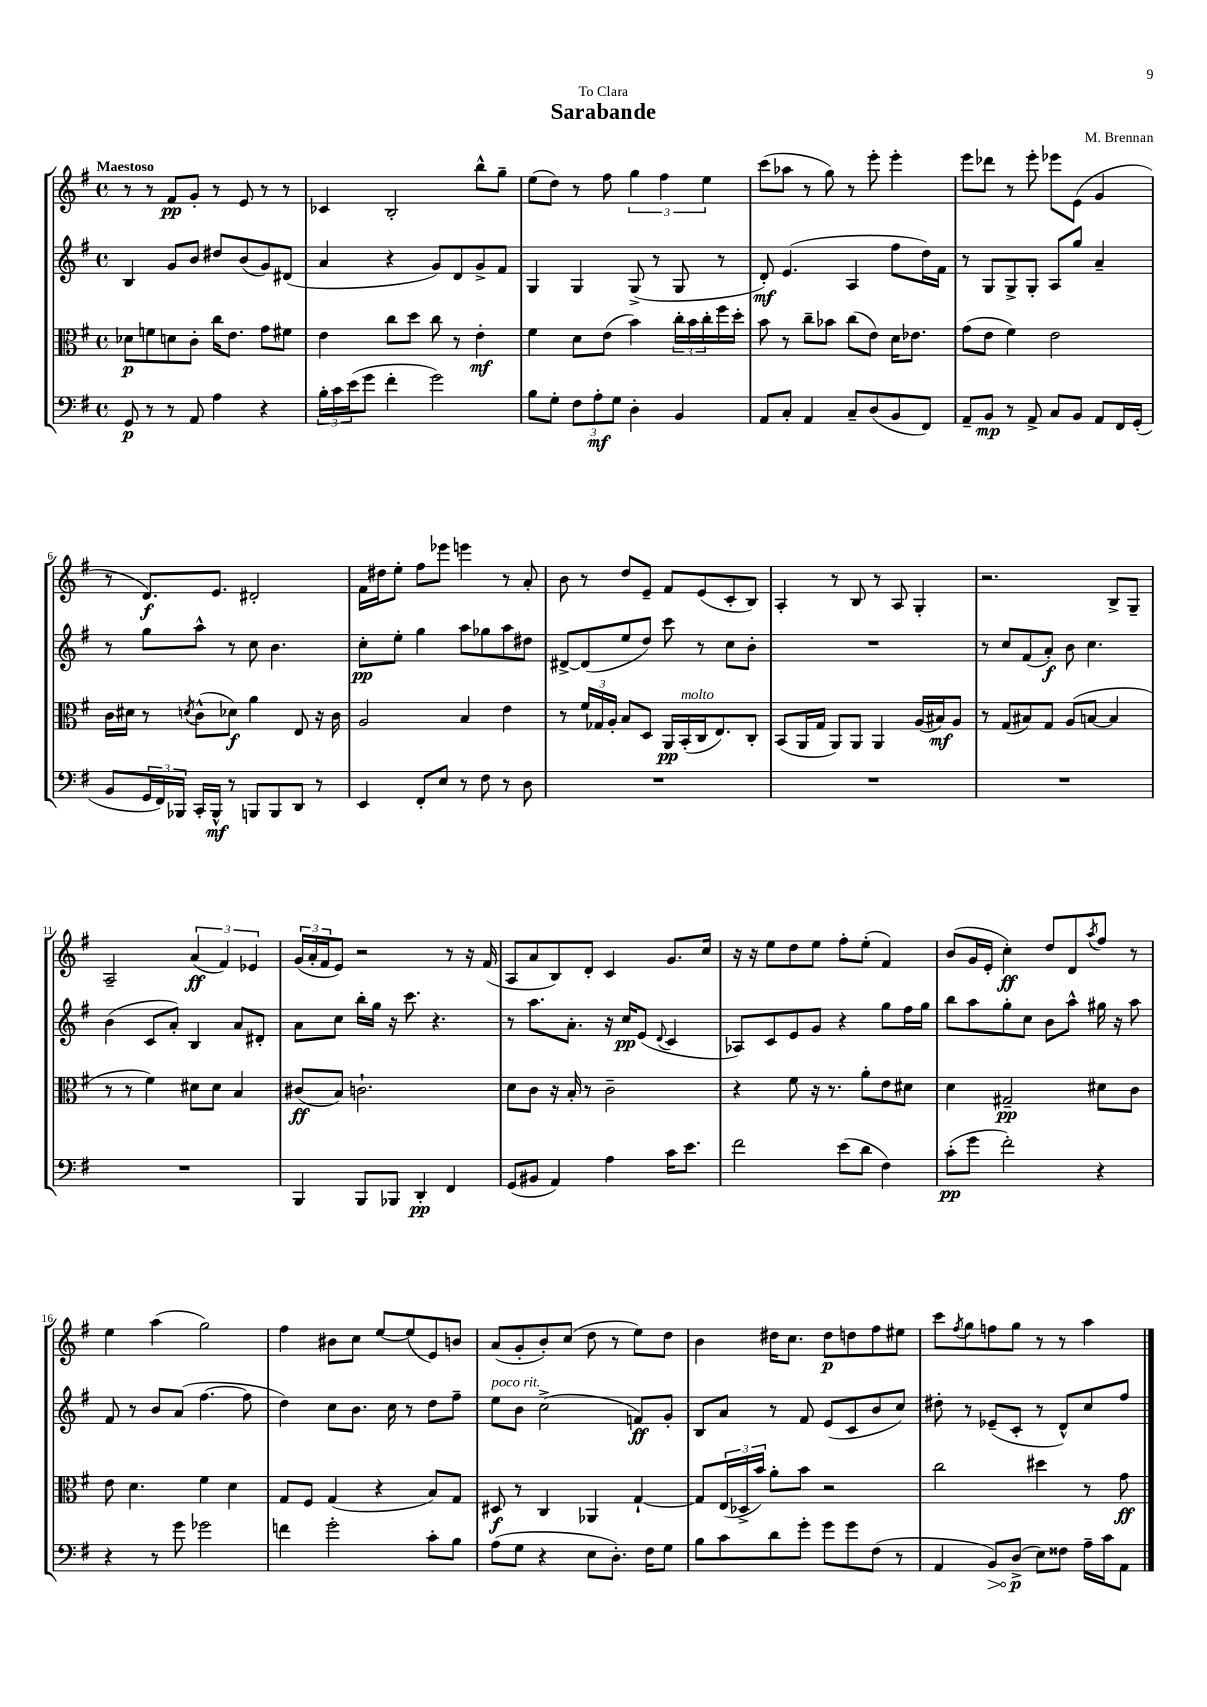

**kern	**dynam	**kern	**dynam	**kern	**dynam	**kern	**dynam
*part4	*part4	*part3	*part3	*part2	*part2	*part1	*part1
*staff4	*staff4	*staff3	*staff3	*staff2	*staff2	*staff1	*staff1
*clefF4	*	*clefC3	*	*clefG2	*	*clefG2	*
*k[f#]	*	*k[f#]	*	*k[f#]	*	*k[f#]	*
*M4/4	*	*M4/4	*	*M4/4	*	*M4/4	*
*met(c)	*	*met(c)	*	*met(c)	*	*met(c)	*
=1	=1	=1	=1	=1	=1	=1	=1
!	!	!	!	!	!	!LO:TX:a:B:t=Maestoso	!
8GG/	p	8d-X\L	p	4B/	.	8r	.
8r	.	8fn\	.	.	.	8r	.
8r	.	8dn\	.	8g/L	.	8f#/L	pp
8AA/	.	8c'\J	.	8b/J	.	8g'/J	.
4A\	.	16cc\KL	.	8dd#X/L	.	8r	.
.	.	8.e\J	.	.	.	.	.
.	.	.	.	(8b/	.	8e/	.
4r	.	8g\L	.	8g/)	.	8r	.
.	.	8f#X\J	.	(8d#X/J	.	8r	.
=2	=2	=2	=2	=2	=2	=2	=2
24B'\LL	.	4e\	.	4a/	.	4c-X/	.
24c\	.	.	.	.	.	.	.
(24e\J	.	.	.	.	.	.	.
8g\J	.	.	.	.	.	.	.
4f#'\	.	8cc\L	.	4r	.	2B'/	.
.	.	8dd\J	.	.	.	.	.
2g\)	.	8cc\	.	8g/L)	.	.	.
.	.	8r	.	8d/	.	.	.
.	.	4e'\	mf	8g^/	.	8bb^^\L	.
.	.	.	.	8f#/J	.	8gg~\J	.
=3	=3	=3	=3	=3	=3	=3	=3
8B\L	.	4f#\	.	4G/	.	(8ee\L	.
8G'\J	.	.	.	.	.	8dd\J)	.
12F#\L	.	8d\L	.	4G/	.	8r	.
12A'\	mf	.	.	.	.	.	.
.	.	(8e\J	.	.	.	8ff#\	.
12G\J	.	.	.	.	.	.	.
4D'\	.	4b\)	.	(8G^/	.	6gg\	.
.	.	.	.	8r	.	.	.
.	.	.	.	.	.	6ff#\	.
4BB/	.	24cc'\LL	.	8G/	.	.	.
.	.	24b\	.	.	.	.	.
.	.	24cc'\	.	.	.	6ee\	.
.	.	16ff#\	.	8r	.	.	.
.	.	16dd'\JJ	.	.	.	.	.
=4	=4	=4	=4	=4	=4	=4	=4
8AA/L	.	8b\	.	8d'/)	mf	(8ccc\L	.
8C'/J	.	8r	.	(4.e/	.	8aa-X\J	.
4AA/	.	8cc~\L	.	.	.	8r	.
.	.	8b-X\J	.	.	.	8gg\)	.
8C~/L	.	(8cc\L	.	4A/	.	8r	.
(8D/	.	8e\J)	.	.	.	8eee'\	.
8BB/	.	16d\KL	.	8ff#\L	.	4eee'\	.
.	.	8.e-X\J	.	.	.	.	.
8FF#/J)	.	.	.	16dd\L)	.	.	.
.	.	.	.	16f#\JJ	.	.	.
=5	=5	=5	=5	=5	=5	=5	=5
8AA~/L	.	(8g\L	.	8r	.	8eee\L	.
8BB/J	mp	8e\J	.	8G/L	.	8ddd-X\J	.
8r	.	4f#\)	.	8G^/	.	8r	.
8AA^/	.	.	.	8G'/J	.	8eee'\	.
8C/L	.	2e\	.	8A/L	.	8eee-X\L	.
8BB/J	.	.	.	8gg/J	.	(8e\J	.
8AA/L	.	.	.	4a~/	.	4g/	.
16FF#/L	.	.	.	.	.	.	.
(16GG'/JJ	.	.	.	.	.	.	.
!!LO:LB:g=z
=6	=6	=6	=6	=6	=6	=6	=6
8BB/L	.	16c\LL	.	8r	.	8r	.
.	.	16d#X\JJ	.	.	.	.	.
24GG/L	.	8r	.	8gg\L	.	8.d/L)	f
24FF#/)	.	.	.	.	.	.	.
24BBB-X/JJ	.	.	.	.	.	.	.
.	.	8qdn/	.	.	.	.	.
16CC'/LL	.	(8c^^\L	.	8aa^^\J	.	.	.
16BBB-^^/JJ	mf	.	.	.	.	8.e/J	.
8r	.	8d-X\J)	f	8r	.	.	.
8BBBn/L	.	4a\	.	8cc\	.	2d#X'/	.
8BBB/	.	.	.	4.b\	.	.	.
8DD/J	.	8E/	.	.	.	.	.
8r	.	16r	.	.	.	.	.
.	.	16c\	.	.	.	.	.
=7	=7	=7	=7	=7	=7	=7	=7
4EE/	.	2A/	.	8cc'\L	pp	16f#\LL	.
.	.	.	.	.	.	16dd#X\J	.
.	.	.	.	8ee'\J	.	8ee'\J	.
8FF#'/L	.	.	.	4gg\	.	8ff#\L	.
8E/J	.	.	.	.	.	8eee-X\J	.
8r	.	4B/	.	8aa\L	.	4eeen\	.
8F#\	.	.	.	8gg-X\	.	.	.
8r	.	4e\	.	8aa\	.	8r	.
8D\	.	.	.	8dd#X\J	.	8a'/	.
=8	=8	=8	=8	=8	=8	=8	=8
1r	.	8r	.	[8d#X^/L	.	8b\	.
.	.	24f#/LL	.	(8d#/]	.	8r	.
.	.	24G-X/	.	.	.	.	.
.	.	24A'/JJ	.	.	.	.	.
.	.	8B/L	.	8ee/	.	8dd/L	.
.	.	8D/J	.	8dd/J)	.	8e~/J	.
.	.	16AA/LL	pp	8ccc\	.	8f#/L	.
!	!	!LO:TX:a:i:t=molto	!	!	!	!	!
.	.	(16BB'/	.	.	.	.	.
.	.	16C/J	.	8r	.	(8e/	.
.	.	8.E/)	.	.	.	.	.
.	.	.	.	8cc\L	.	8c'/	.
.	.	8C'/J	.	8b'\J	.	8B/J)	.
=9	=9	=9	=9	=9	=9	=9	=9
1r	.	(8BB/L	.	1r	.	4A'/	.
.	.	16AA/L	.	.	.	.	.
.	.	16G/JJ	.	.	.	.	.
.	.	8AA/L)	.	.	.	8r	.
.	.	8AA/J	.	.	.	8B/	.
.	.	4AA/	.	.	.	8r	.
.	.	.	.	.	.	8A/	.
.	.	(16A/LL	.	.	.	4G'/	.
.	.	16B#X/J)	mf	.	.	.	.
.	.	8A/J	.	.	.	.	.
=10	=10	=10	=10	=10	=10	=10	=10
1r	.	8r	.	8r	.	2.r	.
.	.	(8G/L	.	8cc/L	.	.	.
.	.	8B#X/)	.	(8f#/	.	.	.
.	.	8G/J	.	8a'/J)	f	.	.
.	.	(8A/L	.	8b\	.	.	.
.	.	[8Bn/J	.	4.cc\	.	.	.
.	.	4B/]	.	.	.	8B^/L	.
.	.	.	.	.	.	8G~/J	.
!!LO:LB:g=z
=11	=11	=11	=11	=11	=11	=11	=11
1r	.	8r	.	(4b\	.	2A~/	.
.	.	8r	.	.	.	.	.
.	.	4f#\)	.	8c/L	.	.	.
.	.	.	.	8a'/J)	.	.	.
.	.	8d#X\L	.	4B/	.	(6a/	ff
.	.	8d#\J	.	.	.	.	.
.	.	.	.	.	.	6f#/)	.
.	.	4B/	.	8a/L	.	.	.
.	.	.	.	.	.	6e-X/	.
.	.	.	.	8d#X'/J	.	.	.
=12	=12	=12	=12	=12	=12	=12	=12
4BBB/	.	(8c#X/L	ff	8a\L	.	(24g/LL	.
.	.	.	.	.	.	24a'/	.
.	.	.	.	.	.	24f#/J	.
.	.	8B/J)	.	8cc\J	.	8e/J)	.
8BBB/L	.	2.cn`\	.	16bb'\LL	.	2r	.
.	.	.	.	16gg\JJ	.	.	.
8BBB-X/J	.	.	.	16r	.	.	.
.	.	.	.	8.ccc\	.	.	.
4DD'/	pp	.	.	.	.	.	.
.	.	.	.	4.r	.	.	.
4FF#/	.	.	.	.	.	8r	.
.	.	.	.	.	.	16r	.
.	.	.	.	.	.	(16f#/	.
=13	=13	=13	=13	=13	=13	=13	=13
(8GG/L	.	8d\L	.	8r	.	8A/L	.
8BB#X/J	.	8c\J	.	8.aa\L	.	8a/	.
4AA/)	.	16r	.	.	.	8B/)	.
.	.	16B'/	.	8.a'\J	.	.	.
.	.	8r	.	.	.	8d'/J	.
4A\	.	2c~\	.	16r	.	4c/	.
.	.	.	.	16cc/KL	pp	.	.
.	.	.	.	(8e/J	.	.	.
.	.	.	.	8qqd/	.	.	.
16c\KL	.	.	.	4c/	.	8.g/L	.
8.e\J	.	.	.	.	.	.	.
.	.	.	.	.	.	16cc/Jk	.
=14	=14	=14	=14	=14	=14	=14	=14
2f#\	.	4r	.	8A-X/L)	.	16r	.
.	.	.	.	.	.	16r	.
.	.	.	.	8c/	.	8ee\L	.
.	.	8f#\	.	8e/	.	8dd\	.
.	.	16r	.	8g/J	.	8ee\J	.
.	.	8.r	.	.	.	.	.
(8e\L	.	.	.	4r	.	8ff#'\L	.
8d\J	.	8a'\L	.	.	.	(8ee'\J	.
4F#\)	.	8e\	.	8gg\L	.	4f#/)	.
.	.	8d#X\J	.	16ff#\L	.	.	.
.	.	.	.	16gg\JJ	.	.	.
=15	=15	=15	=15	=15	=15	=15	=15
(8c'\L	pp	4d\	.	8bb\L	.	(8b/L	.
8g\J	.	.	.	8aa\	.	16g/L	.
.	.	.	.	.	.	16e'/JJ	.
2f#'\)	.	2G#X~/	pp	8gg'\	.	4cc'\)	ff
.	.	.	.	8cc\J	.	.	.
.	.	.	.	8b\L	.	8dd/L	.
.	.	.	.	8aa^^\J	.	8d/	.
.	.	.	.	.	.	8qaa/	.
4r	.	8d#X\L	.	16gg#X\	.	8ff#/J	.
.	.	.	.	16r	.	.	.
.	.	8c\J	.	8aa\	.	8r	.
!!LO:LB:g=z
=16	=16	=16	=16	=16	=16	=16	=16
4r	.	8e\	.	8f#/	.	4ee\	.
.	.	4.d\	.	8r	.	.	.
8r	.	.	.	8b/L	.	(4aa\	.
8g\	.	.	.	(8a/J	.	.	.
2g-X\	.	4f#\	.	[4.ff#\	.	2gg\)	.
.	.	4d\	.	.	.	.	.
.	.	.	.	8ff#\]	.	.	.
=17	=17	=17	=17	=17	=17	=17	=17
4fn\	.	8G/L	.	4dd\)	.	4ff#\	.
.	.	8F#/J	.	.	.	.	.
2g'\	.	(4G/	.	8cc\L	.	8b#X\L	.
.	.	.	.	8.b\J	.	8cc\J	.
.	.	4r	.	.	.	[8ee/L	.
.	.	.	.	16cc\	.	.	.
.	.	.	.	8r	.	(8ee/]	.
8c'\L	.	8B/L)	.	8dd\L	.	8e/)	.
8B\J	.	8G/J	.	8ff#~\J	.	8bn/J	.
=18	=18	=18	=18	=18	=18	=18	=18
!	!	!	!	!LO:TX:a:i:t=poco rit.	!	!	!
(8A\L	.	8D#X/	f	8ee\L	.	(8a/L	.
8G\J	.	8r	.	8b\J	.	8g'/	.
4r	.	4C/	.	(2cc^\	.	8b'/)	.
.	.	.	.	.	.	(8cc/J	.
8E\L	.	4AA-X/	.	.	.	8dd\	.
8.D'\J)	.	.	.	.	.	8r	.
.	.	[4G`/	.	8fn/L)	ff	8ee\L)	.
16F#\KL	.	.	.	.	.	.	.
8G\J	.	.	.	8g'/J	.	8dd\J	.
=19	=19	=19	=19	=19	=19	=19	=19
8B\L	.	8G/L]	.	8B/L	.	4b\	.
8c\	.	(24E/L	.	8a/J	.	.	.
.	.	24D-X^/	.	.	.	.	.
.	.	24b/JJ)	.	.	.	.	.
8d\	.	8a'\L	.	8r	.	16dd#X\KL	.
.	.	.	.	.	.	8.cc\J	.
8g'\J	.	8b\J	.	8f#/	.	.	.
8g\L	.	2r	.	(8e/L	.	8dd#\L	p
8g\	.	.	.	8c/	.	8ddn\	.
(8F#\J	.	.	.	8b/	.	8ff#\	.
8r	.	.	.	8cc/J)	.	8ee#X\J	.
=20	=20	=20	=20	=20	=20	=20	=20
4AA/	.	2cc\	.	8dd#X'\	.	8ccc\L	.
.	.	.	.	.	.	8qff#/	.
.	.	.	.	8r	.	8gg\	.
!	!LO:HP:b	!	!	!	!	!	!
8BB/L)	>	.	.	(8e-X~/L	.	8ffn\	.
(8D^/J	p	.	.	8c'/J	.	8gg\J	.
8E\L)	]	4dd#X\	.	8r	.	8r	.
8F##X\J	.	.	.	8d^^/L)	.	8r	.
16A~\LL	.	8r	.	8cc/	.	4aa\	.
16c\J	.	.	.	.	.	.	.
8AA\J	.	8g\	ff	8ff#/J	.	.	.
==	==	==	==	==	==	==	==
*-	*-	*-	*-	*-	*-	*-	*-
